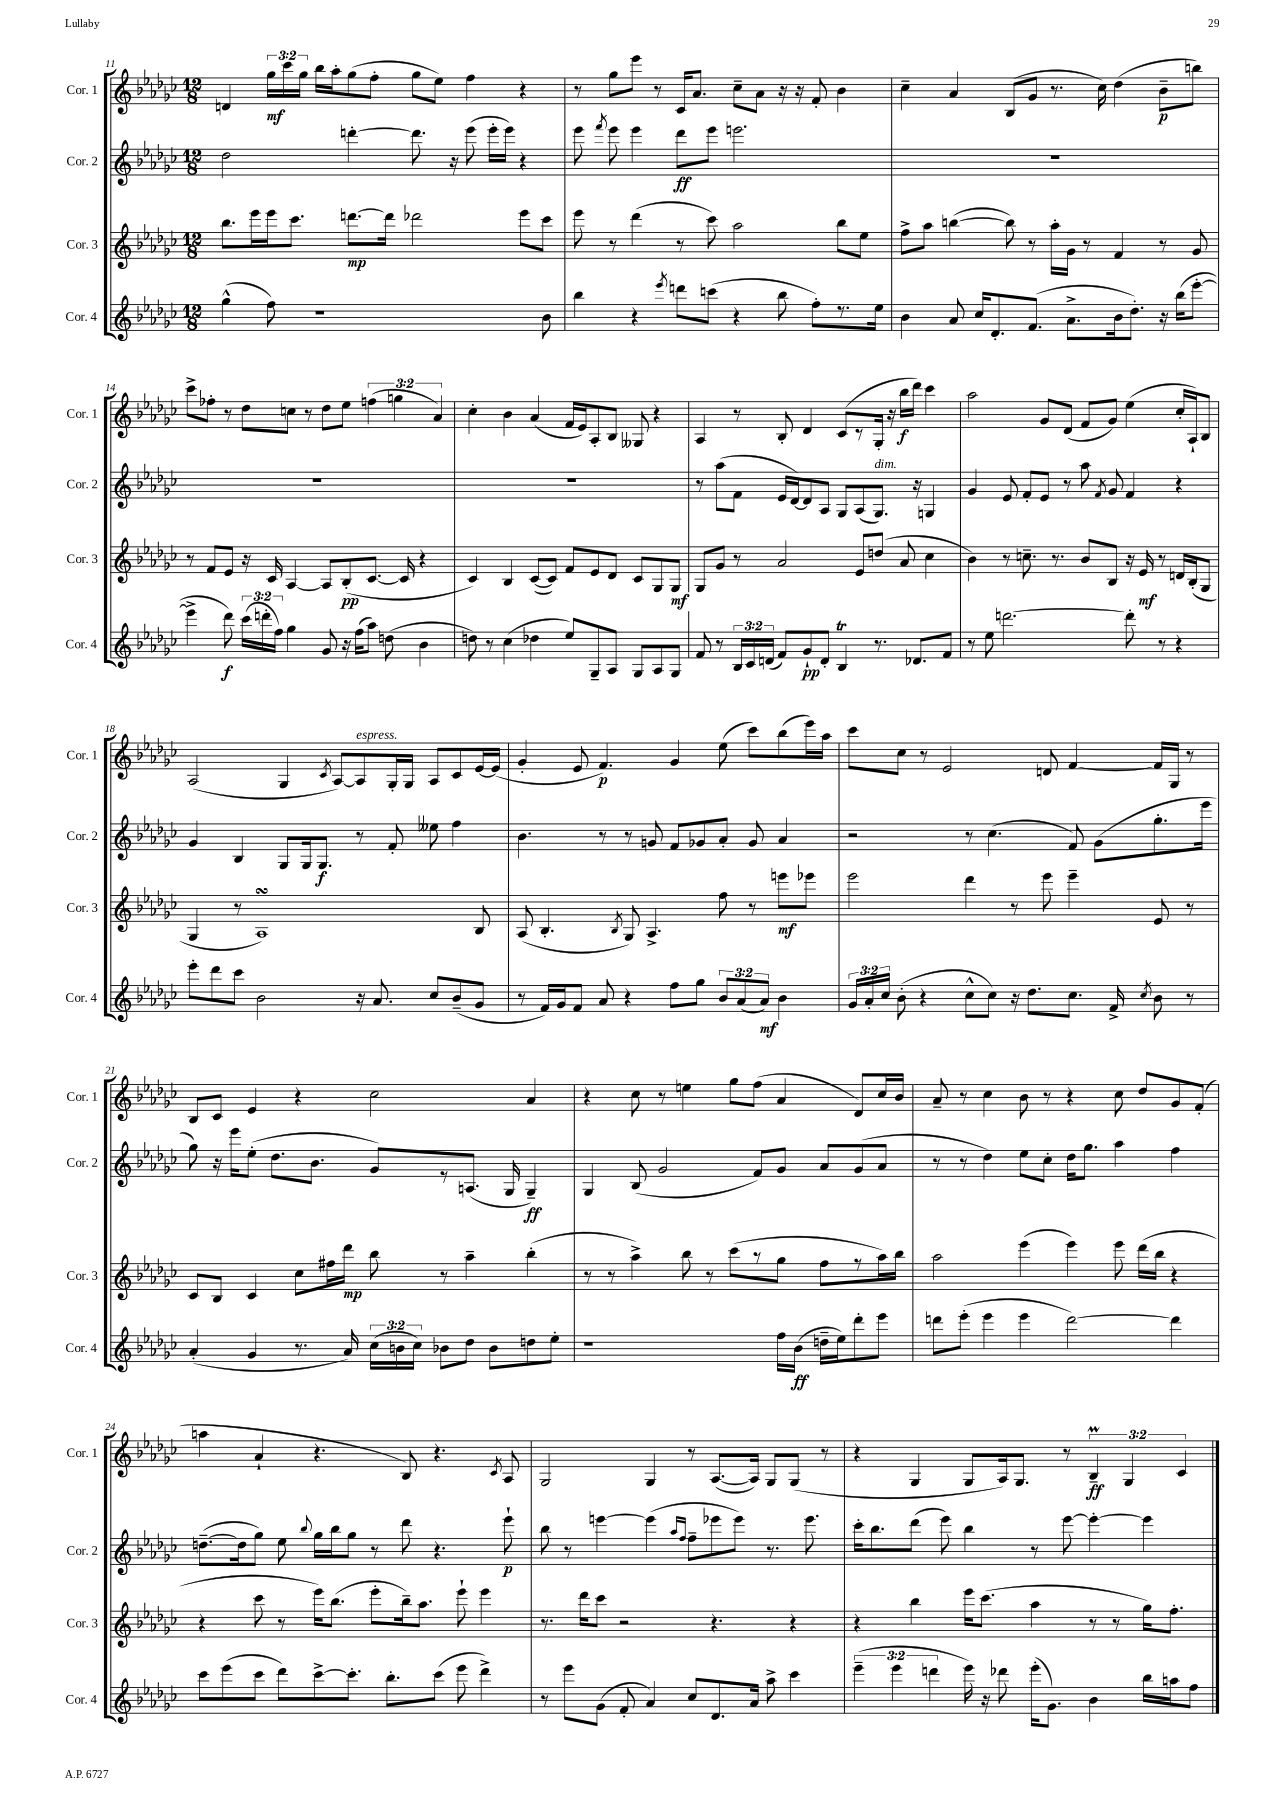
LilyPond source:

<<
\new StaffGroup <<
\new Staff = "s0" \with { instrumentName = "Cor. 1" shortInstrumentName = "Cor. 1" } {
    \clef treble \key ges \major \numericTimeSignature \time 12/8 \override Staff.TupletNumber.text = #tuplet-number::calc-fraction-text
    \autoBeamOff d'4 \tuplet 3/2 { ges''16[\mf ces'''16 ges''16] } bes''16[ aes''16-. ges''8( f''8]-. ges''8[ ees''8]) f''4 r4 |
    r8 ges''8[ ees'''8] r8 ces'16[ aes'8.] ces''8[-- aes'8] r16 r16 f'8-. bes'4 |
    ces''4-- aes'4 bes8[( ges'8] r8. ces''16) des''4( bes'8[--\p b''8]) |
    ces'''8[-> fes''8]-. r8 des''8[ c''8] r8 des''8[ ees''8] \tuplet 3/2 { f''4( g''4 aes'4) } |
    ces''4-. bes'4 aes'4( f'16[ ees'16) aes8-. bes8] geses8 r4 |
    aes4 r8 bes8-. des'4 ces'8[( r8 ges16]-. r16 bes''16[\f des'''16]) ces'''4 |
    aes''2 ges'8[ des'8]( f'8[ ges'8]) ees''4( ces''16[-. aes16-!) bes8] |
    aes2( ges4 \acciaccatura { ces'8 } aes8[~) aes8^\markup { \italic "espress." } ges16-. ges16] aes8[ ces'8 ees'16~ ees'16]( |
    ges'4-. ees'8 f'4.\p) ges'4 ees''8( ces'''8[) bes''8( ees'''16) aes''16] |
    ces'''8[ ces''8] r8 ees'2 d'8 f'4~ f'16[ ges16] r8 |
    bes8[ ces'8] ees'4 r4 ces''2 aes'4 |
    r4 ces''8 r8 e''4 ges''8[ f''8]( aes'4 des'8[) ces''16 bes'16] |
    aes'8-- r8 ces''4 bes'8 r8 r4 ces''8 des''8[ ges'8 f'8]-.( |
    a''4 aes'4-! r4. bes8) r4. \acciaccatura { ces'8 } aes8 |
    ges2 ges4 r8 aes8.[~( aes16]) ges8[ ges8]( r8 |
    r4 ges4 ges8[ aes16) ges8.] r8 \tuplet 3/2 { bes4--\prall\ff ges4 ces'4 } \bar "|." |
}
\new Staff = "s1" \with { instrumentName = "Cor. 2" shortInstrumentName = "Cor. 2" } {
    \clef treble \key ges \major \numericTimeSignature \time 12/8
    \autoBeamOff des''2 d'''4~-. d'''8. r16 ees'''8( ees'''16[-. ees'''16]) r4 |
    ees'''8 \acciaccatura { f'''8 } ees'''8 ees'''4 des'''8[\ff ees'''8] e'''2. |
    R1. |
    R1. |
    R1. |
    r8 aes''8[( f'8] ees'16[ des'16~) des'8 aes8] ges8[ aes8( ges8.]^\markup { \italic "dim." }) r16 g4 |
    ges'4 ees'8 f'8[-. ees'8] r8 aes''8 \acciaccatura { f'8 } ges'8 f'4 r4 |
    ges'4 bes4 ges8[ ges16 ges8.]\f r8 f'8-. eeses''8 f''4 |
    bes'4. r8 r8 g'8 f'8[ ges'8 aes'8]-. ges'8 aes'4 |
    r2 r8 ces''4.( f'8) ges'8[( ges''8.-. ees'''16] |
    ges''8) r16 ees'''16[ ees''8]-.( des''8.[ bes'8.] ges'8[) r8 a8.]( ges16 ges4--\ff) |
    ges4 bes8( ges'2 f'8[) ges'8] aes'8[ ges'8( aes'8] |
    r8 r8 des''4) ees''8[ ces''8]-. des''16[ ges''8.] aes''4 f''4 |
    d''8.[~--( d''16 ges''8]) ees''8 \appoggiatura { bes''8 } ges''16[ bes''16 ges''8] r8 des'''8 r4. ees'''8-!\p |
    bes''8 r8 e'''4~ e'''4( \grace { aes''16[ f''16] } f''8[-- ees'''8 ees'''8]) r8. ees'''8. |
    ces'''16[-. bes''8. des'''8]( ees'''8) bes''4 r8 ees'''8~ ees'''4~-. ees'''4 \bar "|." |
}
\new Staff = "s2" \with { instrumentName = "Cor. 3" shortInstrumentName = "Cor. 3" } {
    \clef treble \key ges \major \numericTimeSignature \time 12/8
    \autoBeamOff bes''8.[ ees'''16 ees'''16 ces'''8.] d'''8.[~\mp d'''16] des'''2 ees'''8[ ces'''8] |
    ees'''8 r8 des'''4( r8 ces'''8) aes''2 bes''8[ ees''8] |
    f''8[-> aes''8] b''4~( b''8) r8 aes''16[-. ges'16] r8 f'4 r8 ges'8 |
    r8 f'8[ ees'8] r16 ces'16 aes4~ aes8[ bes8-.\pp( ces'8.]~ ces'16 r4 |
    ces'4) bes4 ces'8[~( ces'8]) f'8[ ees'8 des'8] ces'8[ ges8 ges8]\mf |
    ges8[ ges'8] r8 aes'2 ees'8[ d''8]( aes'8 ces''4 |
    bes'4) r8 c''8.-- r8. bes'8[ bes8] r16 ees'16\mf r8 d'16[ bes16-.( ges8] |
    ges4 r8 aes1\turn) bes8 |
    aes8( bes4.-. \acciaccatura { bes8 } ges8) aes4.-> f''8 r8 e'''8[\mf ees'''8] |
    ees'''2 des'''4 r8 ees'''8 ees'''4-- ees'8 r8 |
    ces'8[ bes8] ces'4 ces''8[ fis''16 des'''16]\mp bes''8 r8 aes''4-- bes''4-.( |
    r8 r8 aes''4->) bes''8 r8 ces'''8[( r8 ges''8] f''8[ r8 aes''16) bes''16] |
    aes''2 ees'''4( ees'''4) ees'''8 des'''16[( bes''16] r4 |
    r4 ces'''8 r8 ees'''16[) bes''8.]( ees'''8[-. bes''16--) aes''8.] ees'''8-! ees'''4 |
    r8. des'''16[ ces'''8] r2 r4. r4 |
    r4 bes''4 ees'''16[ ces'''8.]( aes''4 r8 r8 ges''16[) f''8.]-. \bar "|." |
}
\new Staff = "s3" \with { instrumentName = "Cor. 4" shortInstrumentName = "Cor. 4" } {
    \clef treble \key ges \major \numericTimeSignature \time 12/8 \override Staff.TupletNumber.text = #tuplet-number::calc-fraction-text
    \autoBeamOff ges''4-^( f''8) r1 bes'8 |
    bes''4 r4 \acciaccatura { ees'''8 } d'''8[ c'''8]( r4 bes''8 f''8[-.) r8. ees''16] |
    bes'4 aes'8 ces''16[ des'8.-. f'8.]( aes'8.[-> bes'16 des''8.]-.) r16 bes''16[( ees'''8]~-. |
    ees'''4-> des'''8\f) \tuplet 3/2 { ces'''16[( d'''16-. f''16]) } ges''4 ges'8 r16 f''16[( aes''8]) d''8( bes'4 |
    d''8) r8 ces''4( des''4 ees''8[) ges8-- aes8] ges8[ aes8 ges8] |
    f'8 r8 \tuplet 3/2 { bes16[ ces'16 d'16]( } f'8[) ges'8-!\pp d'8]-. bes4\trill r8. des'8.[ f'8] |
    r8 ees''8 d'''2.~ d'''8-. r8 r4 |
    ees'''8[-. des'''8 ces'''8] bes'2 r16 aes'8. ces''8[ bes'8--( ges'8] |
    r8 f'16[) ges'16 f'8] aes'8 r4 f''8[ ges''8] \tuplet 3/2 { bes'8[ aes'8( aes'8]\mf) } bes'4 |
    \tuplet 3/2 { ges'16[ aes'16-. ces''16] } bes'8-.( r4 ces''8[-^ ces''8]) r16 des''8.[ ces''8.] f'16-> \acciaccatura { ces''8 } bes'8 r8 |
    aes'4-.( ges'4 r8. aes'16) \tuplet 3/2 { ces''16[( b'16 ces''16]) } bes'8[ des''8] bes'8[ d''8 ees''8]-. |
    r1 f''16[ bes'16]\ff( d''16[-- ees''16) des'''8-. ees'''8] |
    d'''8[ ees'''8]-.( ees'''4 ees'''4 d'''2~) d'''4 |
    ces'''8[ ees'''8( ces'''8] des'''8[) ces'''8~-> ces'''8.]-. bes''8.[-. ces'''8]( ees'''8 des'''4->) |
    r8 ees'''8[ ges'8]( f'8-. aes'4) ces''8[ des'8. aes'16] aes''8-> ces'''4 |
    \tuplet 3/2 { ees'''4--( ees'''4 d'''4 } ees'''16) r16 des'''8 ees'''16[-.( ges'8.]) bes'4 bes''16[ a''16 f''8] \bar "|." |
}
>>
>>
\layout { \context { \Score currentBarNumber = #11 } }
